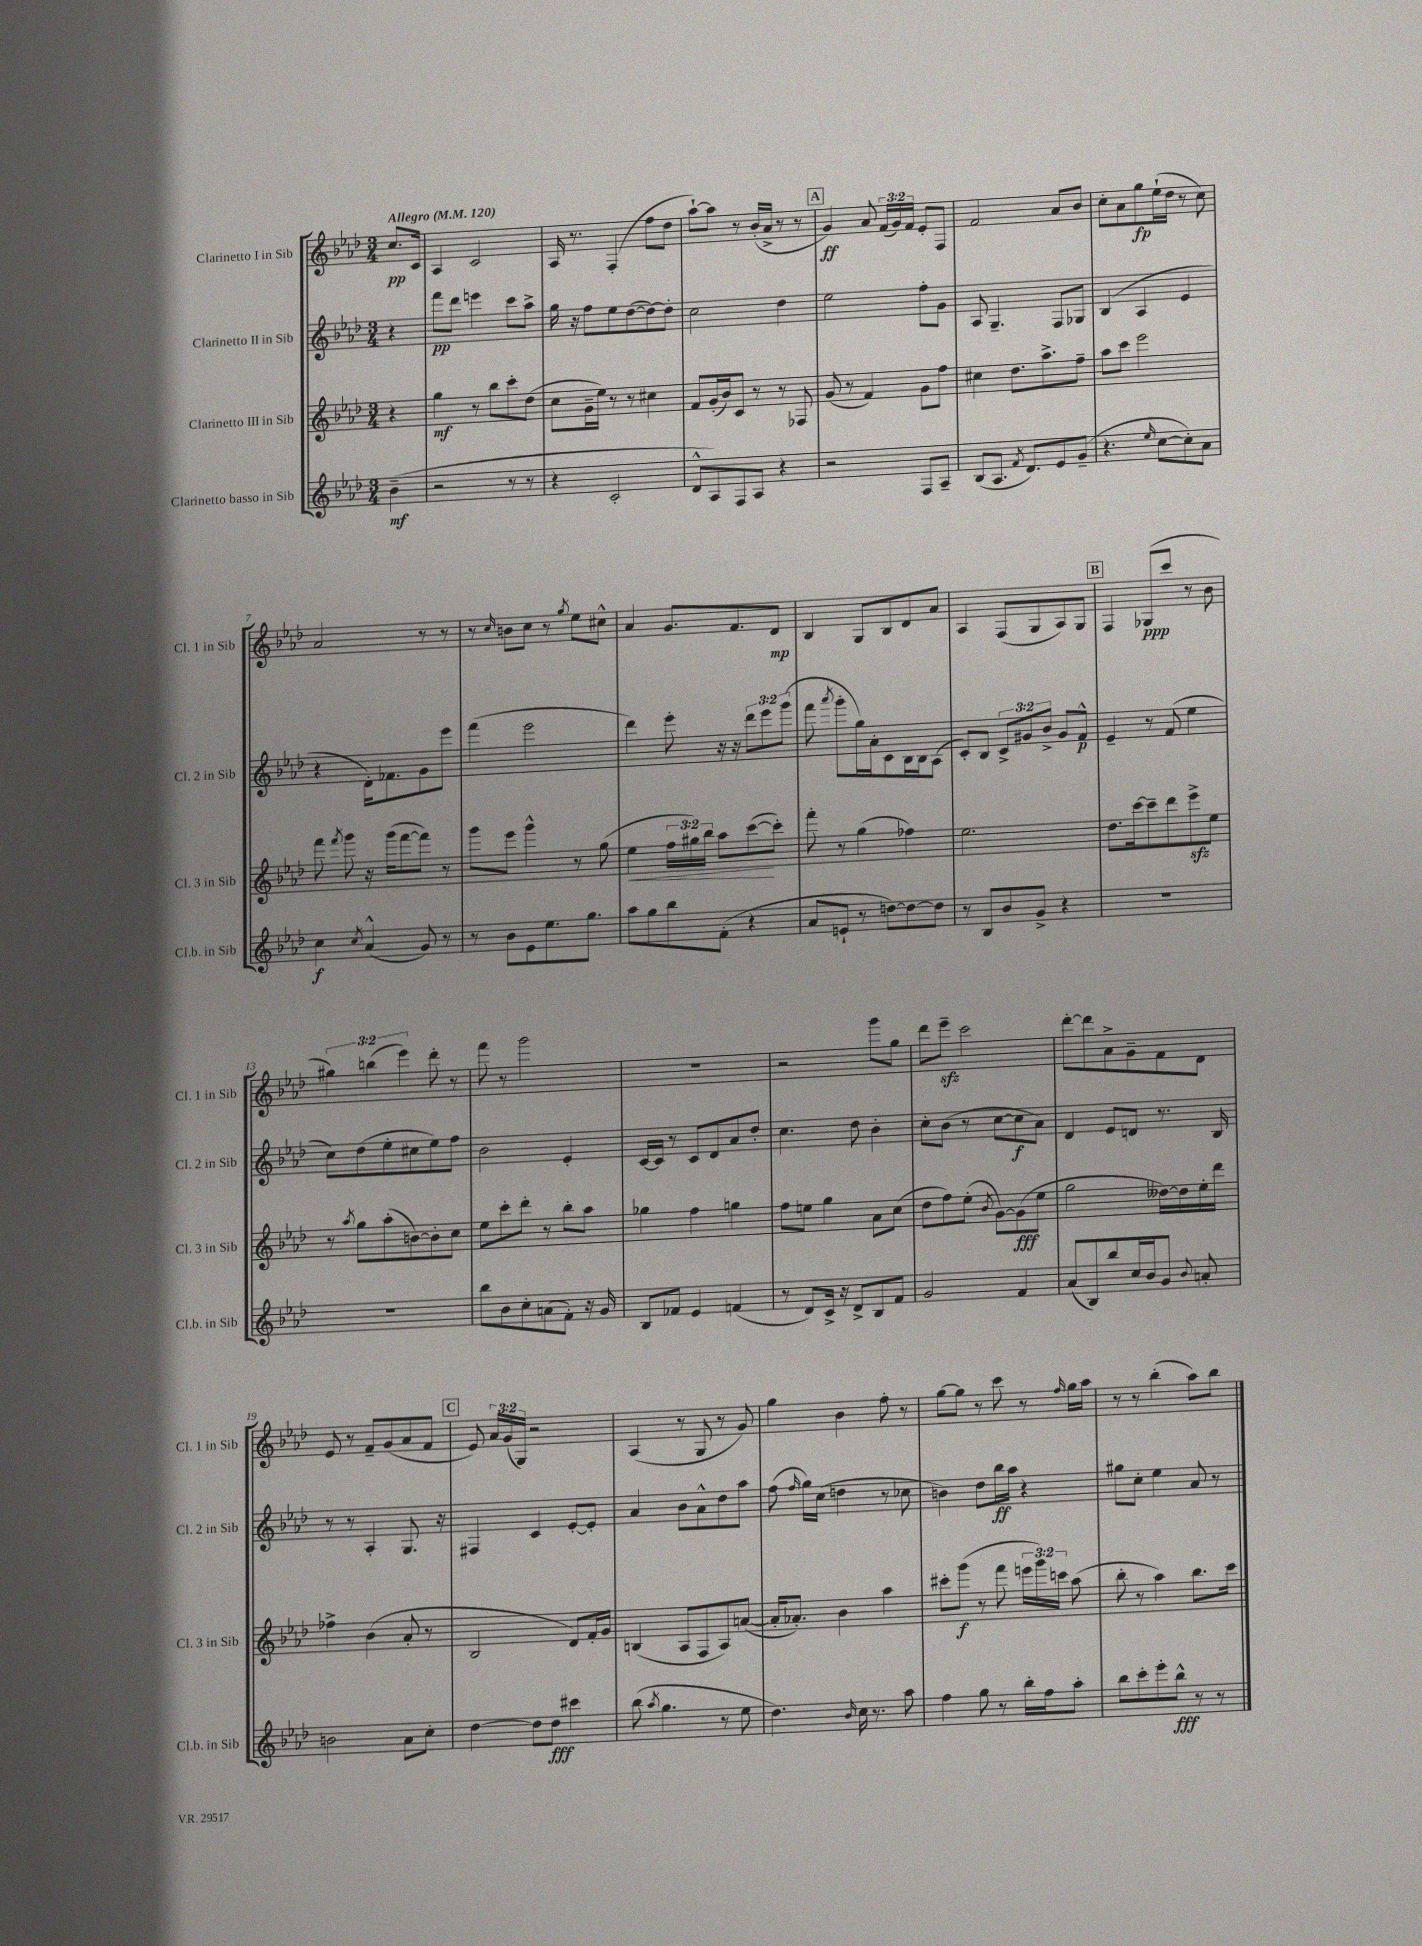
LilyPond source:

<<
\new StaffGroup <<
\new Staff = "s0" \with { instrumentName = "Clarinetto I in Sib" shortInstrumentName = "Cl. 1 in Sib" } {
    \clef treble \key aes \major \numericTimeSignature \time 3/4 \override Staff.TupletNumber.text = #tuplet-number::calc-fraction-text \partial 4 \tempo "Allegro" 4 = 120
    \autoBeamOff c''8.[\pp c'16] |
    aes4 c'2 |
    aes16 r8. f4-.( f''8[ des''8] |
    aes''8[~-!) aes''8] r8 bes'16[-.( aes'16]-> r8 r8 |
    \mark \markup { \box "A" } g'4\ff) aes'8 \tuplet 3/2 { f'16[( g'16) f'16] } ees'8[-. f8] |
    f'2 aes'8[ bes'8] |
    c''8[-. aes'8 g''8\fp ees''16-!( des''16] r8 c''8) |
    aes'2 r8 r8 |
    r8 \grace { c''16 } b'8[ c''8] r8 \acciaccatura { g''8 } ees''8[ cis''8]-^ |
    aes'4 g'8.[ f'8. des'8]\mp |
    bes4 g8[ bes8 des'8 aes'8] |
    aes4 f8[( g8 aes8) g8] |
    \mark \markup { \box "B" } f4 ges8[\ppp( c'''8] r8 bes'8 |
    \tuplet 3/2 { gis''4) b''4( ees'''4) } des'''8-. r8 |
    f'''8 r8 g'''2 |
    R2. |
    r2 g'''8[ g''8] |
    des'''8[ ees'''8]--\sfz c'''2 |
    des'''8[~-. des'''8 aes'8-> g'8-- f'8 des'8] |
    ees'8 r8 f'8[-- g'8( aes'8 f'8] |
    \mark \markup { \box "C" } ees'8) \tuplet 3/2 { aes'16[ g'16( g16]) } r2 |
    aes4( r8 g8 r8 g'8) |
    g''4 bes'4 f''8-. r8 |
    g''8[~ g''8] r8 c'''8 r8 \grace { f''16 } g''16[ aes''16] |
    r8 r8 bes''4-.( aes''8[) bes''8] \bar "|." |
}
\new Staff = "s1" \with { instrumentName = "Clarinetto II in Sib" shortInstrumentName = "Cl. 2 in Sib" } {
    \clef treble \key aes \major \numericTimeSignature \time 3/4 \override Staff.TupletNumber.text = #tuplet-number::calc-fraction-text \partial 4
    \autoBeamOff r4 |
    f'''8[\pp des'''8] e'''4 c'''8[ aes''8]-> |
    g''16 r16 f''8[ ees''8 des''8~( des''8~) des''8]-. |
    c''2 des''4 |
    \mark \markup { \box "A" } ees''2 f''8[-. g'8] |
    aes8 g4.-- f8[ ges8] |
    bes4( aes4 ees'4 |
    r4 des'16[-.) fes'8. g'8 ees'''8] |
    f'''4( ees'''2 |
    des'''4) ees'''8-. r16 r16 \tuplet 3/2 { des'''8[ ees'''8 g'''8]( } |
    f'''8 \acciaccatura { aes'''8 } g'''8[-. g''16) aes'16-. c'8 bes16 bes16 aes8]( |
    c'8[-.) bes8] \tuplet 3/2 { c'8[-> gis'8 bes'8]-> } gis'8[ f'8]-^\p |
    \mark \markup { \box "B" } ees'4-- r8 f'8( ees''4 |
    c''8[) des''8( ees''8-. cis''8 ees''8) f''8] |
    bes'2 ees'4-. |
    c'16[~ c'16] r8 c'8[ des'8 aes'8 des''8]-. |
    c''4. des''8 bes'4-. |
    c''8[-. bes'8]( r8 c''8[~ c''8\f aes'8]) |
    des'4 ees'8[ d'8] r8. bes16 |
    r8 r8 aes4-. g8. r16 |
    \mark \markup { \box "C" } fis4 c'4 ees'8[~-. ees'8]-. |
    aes'4 bes'8[ aes'8-^ des''8 aes''8] |
    f''8( \grace { f''16 } g''16[) c''16]( d''4 r8 ces''8 |
    b'4) des''8[ bes''16\ff aes''16] r4 |
    gis''8[ c''8]-. ees''4 aes'8 r8 \bar "|." |
}
\new Staff = "s2" \with { instrumentName = "Clarinetto III in Sib" shortInstrumentName = "Cl. 3 in Sib" } {
    \clef treble \key aes \major \numericTimeSignature \time 3/4 \override Staff.TupletNumber.text = #tuplet-number::calc-fraction-text \partial 4
    \autoBeamOff r4 |
    g''4\mf r8 bes''8[ c'''8-. des''8]( |
    c''8[ g'16-- ees''16]) r8 r8 cis''4 |
    f'8[ g'16-.( bes'16) c'8] r8 r8 fes8 |
    \mark \markup { \box "A" } g'8( r8 f'4) g'8[ f''8] |
    cis''4 des''8.[ aes''8.-> f''8]-- |
    aes''8[ c'''8] ees'''2 |
    f'''8 \acciaccatura { f'''8 } g'''8 r16 g'''16[( f'''8~ f'''8]) r8 |
    g'''8[ ees'''8] g'''4-^ r8 g''8( |
    ees''4\< \tuplet 3/2 { f''16[ gis''16) bes''16] } aes''8[ c'''8~\!( c'''8]-.) |
    f'''8-. r8 g''4( fes''4) |
    ees''2. |
    \mark \markup { \box "B" } des''8.[ c'''16~ c'''8-- des'''8 ees'''8->\sfz ees''8] |
    r8 \acciaccatura { aes''8 } g''8[ aes''8-.( b'8~) b'8-. c''8] |
    ees''8[ c'''8-. des'''8]-. r8 bes''8[-. aes''8] |
    ges''4 f''4 g''4 |
    f''8[ e''8] g''4 aes'8[ c''8]( |
    des''8[ f''8) ees''8]-.( \acciaccatura { bes'8 } g'8[~) g'8\fff( ees''8] |
    g''2 deses''16[~) deses''16 ees''16-. des'''16] |
    fes''4-> bes'4( aes'8-. r8 |
    \mark \markup { \box "C" } bes2 des'8[) f'16-. g'16] |
    b4( aes8[ f8 aes8) a'8]~( |
    a'16[-. aes'8.]-.) bes'4 aes''4 |
    cis'''8[-. g'''8]\f( r8 f'''8 \tuplet 3/2 { e'''16[ g'''16) c'''16] } aes''8( |
    bes''8-. r8 aes''4) bes''8.[ c'''16] \bar "|." |
}
\new Staff = "s3" \with { instrumentName = "Clarinetto basso in Sib" shortInstrumentName = "Cl.b. in Sib" } {
    \clef treble \key aes \major \numericTimeSignature \time 3/4 \partial 4
    \autoBeamOff bes'4--\mf( |
    r2 r8 r8 |
    r4 c'2-. |
    des'8[-^ aes8) f8 aes8] r4 |
    \mark \markup { \box "A" } r2 f8[ aes8]-- |
    bes8[( aes8.] \acciaccatura { f'8 } des'8.[) ees'8 g'8]--( |
    r4. \grace { ees''16 } c''8[~ c''8-.) aes'8] |
    c''4\f \acciaccatura { c''8 } aes'4-^( g'8) r8 |
    r8 bes'8[ ees'8 ees''8. g''8.] |
    aes''8[ g''8 bes''8 f'8]-.( r4 |
    aes'8[ e'8]-! r8 d''8[~) d''8~ d''8] |
    r8 bes8[ bes'8 g'8]-> r4 |
    \mark \markup { \box "B" } R2. |
    R2. |
    bes''8[ bes'8 c''8-. a'8( f'8]-.) r16 g'16 |
    bes8[ fes'8] ees'4 f'4( |
    r8 des'8[) c'16]-> r16 des'8[-> bes8 f'8] |
    g'2 f'4 |
    aes'8[( bes8) bes''8 c''16 bes'16 g'8] \appoggiatura { bes'8 } a'8-. |
    b'2 aes'8[ c''8]-. |
    \mark \markup { \box "C" } des''4~ des''8[ des''8]\fff cis'''4 |
    bes''8( \acciaccatura { aes''8 } g''4. r8 ees''8 |
    des''4.) \grace { bes'16 } c''16 r8. aes''8 |
    f''4 g''8 r8 bes''16[-. f''16 aes''8]-. |
    bes''8[ c'''8-. ees'''8-. bes''8]-^\fff r8 r8 \bar "|." |
}
>>
>>
